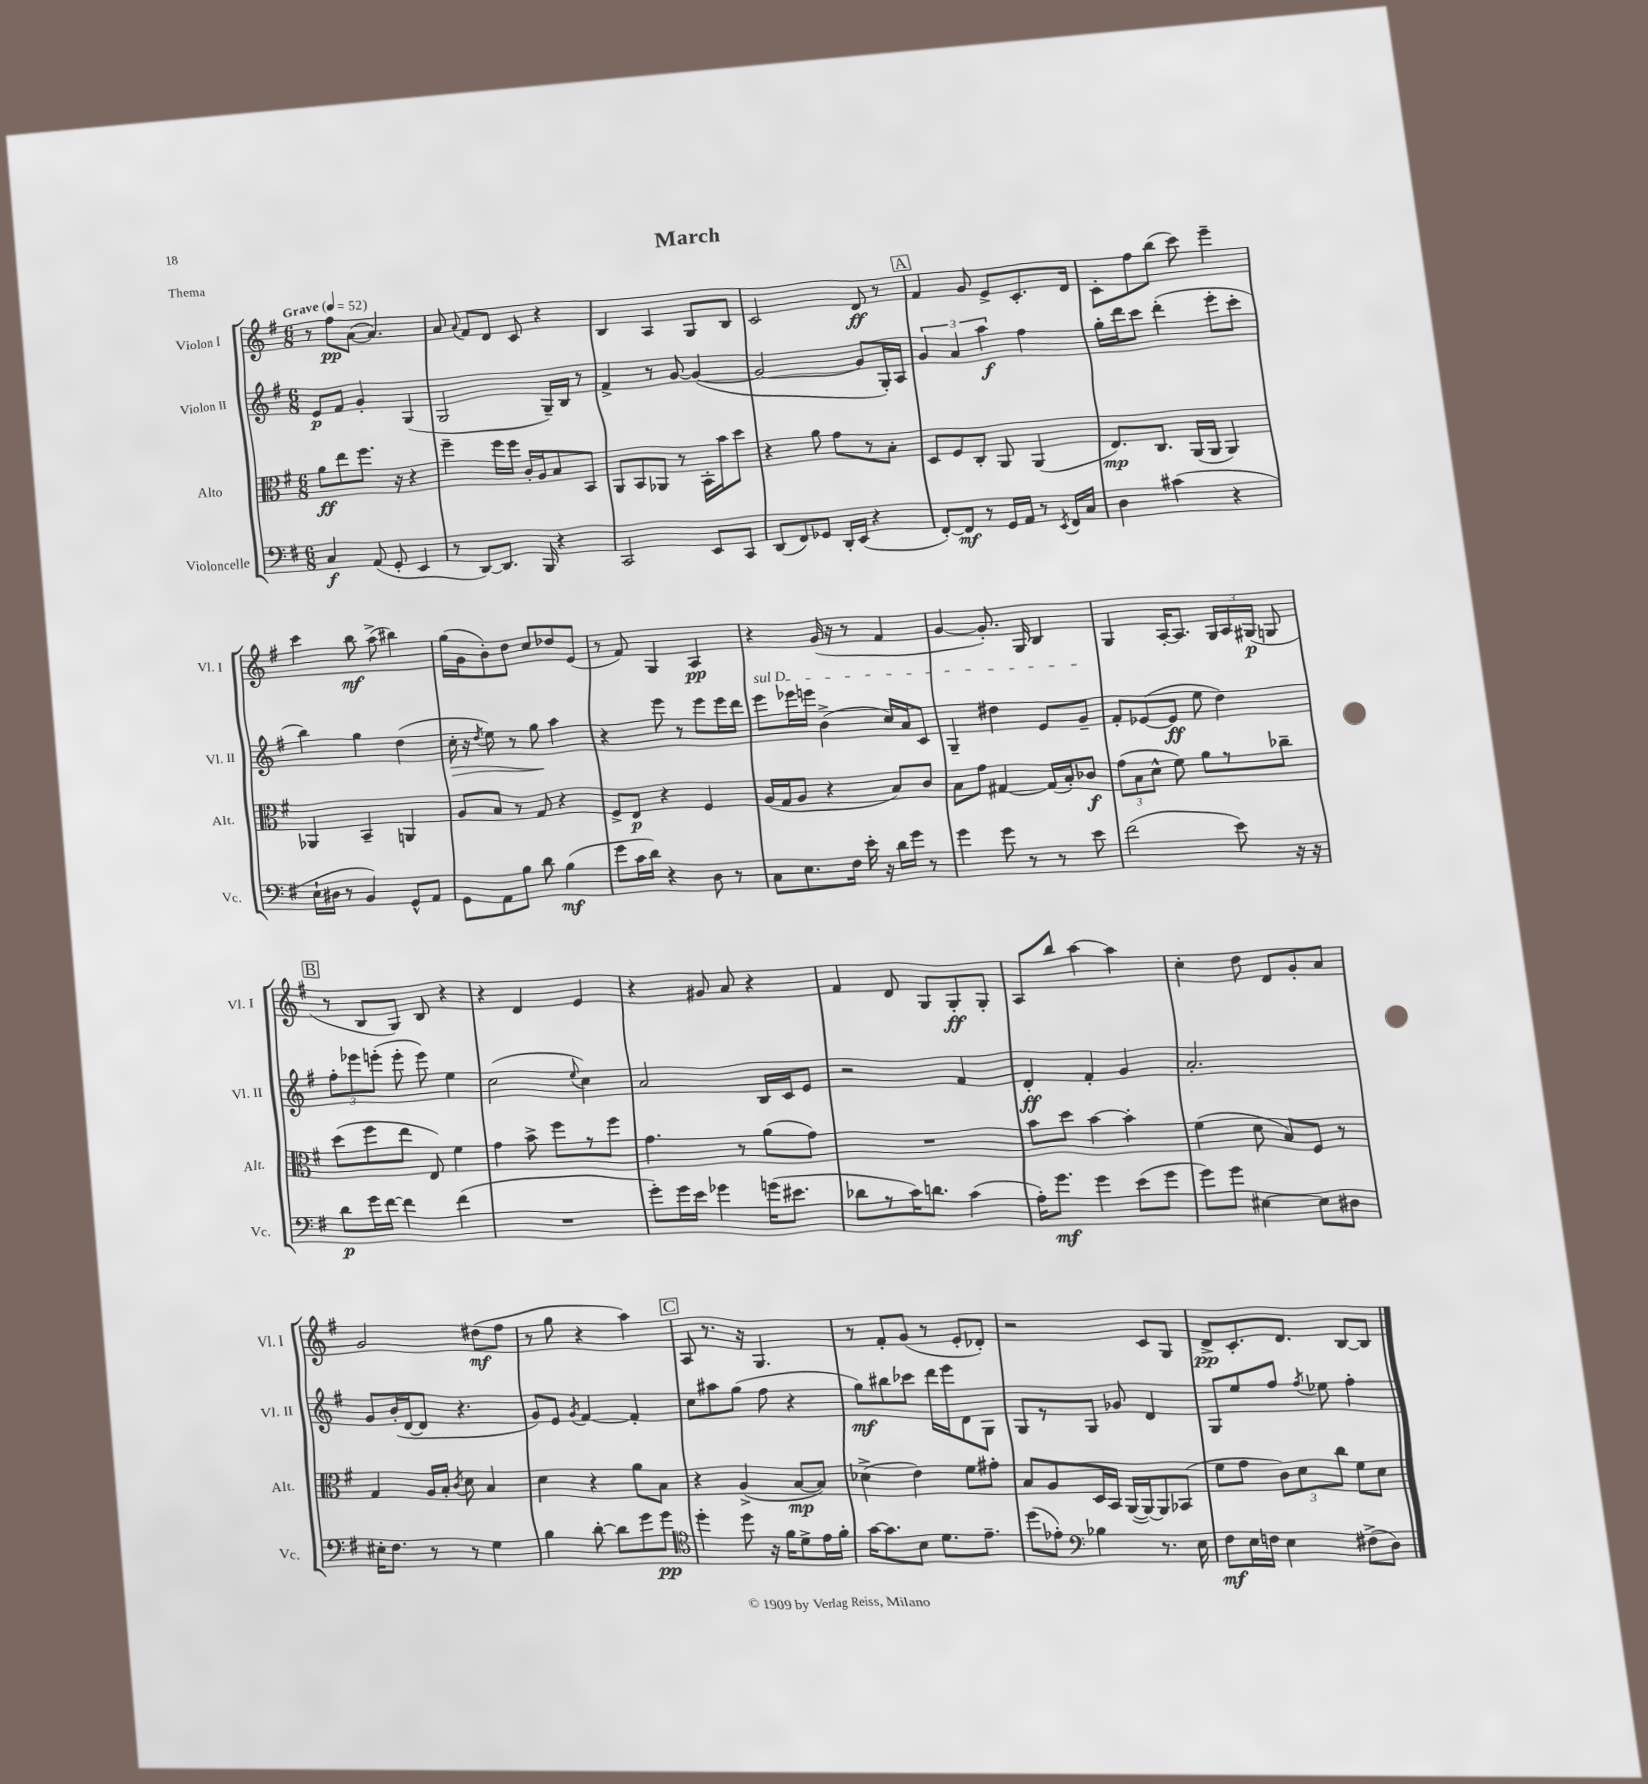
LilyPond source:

\header { title = "March" piece = "Thema" }
<<
\new StaffGroup <<
\new Staff = "s0" \with { instrumentName = "Violon I" shortInstrumentName = "Vl. I" } {
    \clef treble \key g \major \numericTimeSignature \time 6/8 \tempo "Grave" 4 = 52
    \autoBeamOff r8 fis''8[\pp a'8]~( a'4.) |
    a'8 \appoggiatura { a'8 } fis'8[ d'8] c'8 r4 |
    b4 a4 g8[ b8] |
    c'2 d'8\ff r8 |
    \mark \markup { \box "A" } fis'4 g'8 e'8[-> c'8.-. d'16] |
    c'8[-. fis''8 b''8]( c'''8) e'''4-- |
    c'''4 b''8\mf a''8->( bis''4) |
    g''16[( g'16 b'8-.) d''8] c''8[ des''8 e'8]( |
    r8 fis'8) g4 a4\pp |
    r4 g'16( r16 r8 fis'4 |
    g'4~ g'8.-.) g16 b4 |
    g4 a16[~-. a8.] \tuplet 3/2 { g16[ a16 gis16]\p( } g8 |
    \mark \markup { \box "B" } r8 b8[ g8]) b8 r4 |
    r4 d'4 e'4 |
    r4 gis'8 a'8 r4 |
    fis'4 d'8 g8[ g8-.\ff g8]-. |
    a8[ b''8] a''4~ a''4 |
    c''4-. d''8 d'8[ g'8-. a'8] |
    g'2 dis''8[\mf( fis''8] |
    r8 g''8 r4 a''4) |
    \mark \markup { \box "C" } a8 r8. r16 g4. |
    r8 fis'8[-. g'8]( r8 e'8[-. des'8]-.) |
    r2 c'8[ g8] |
    d'8[->\pp c'8.-. d'8.] b8[~ b8] \bar "|." |
}
\new Staff = "s1" \with { instrumentName = "Violon II" shortInstrumentName = "Vl. II" } {
    \clef treble \key g \major \numericTimeSignature \time 6/8
    \autoBeamOff e'8[\p fis'8] g'4-. g4( |
    g2 g16[--) b16] r8 |
    fis'4-> r8 g'8~ g'4~( |
    g'2~ g'8[ g16-.) a16] |
    \mark \markup { \box "A" } \tuplet 3/2 { g'4 a'4 a''4\f } fis''4 |
    g''16[-. d'''16 c'''8] d'''4-.( e'''8[-. c'''8]-. |
    b''4) g''4 d''4( |
    c''16-.\> r16 \acciaccatura { d''8 } e''8) r8 g''8\! a''4 |
    r4 e'''8 r8 e'''8[ e'''16 d'''16] |
    \once \override TextSpanner.bound-details.left.text = \markup { \italic "sul D" } e'''8[\startTextSpan ees'''16 e'''16] b'4->( c''16[) a'16 c'8] |
    g4-- dis''4 e'8[ g'8]--\stopTextSpan |
    fis'8[-. ees'8~( ees'8]\ff e''8 d''4) |
    \mark \markup { \box "B" } \tuplet 3/2 { fis''8[-. ees'''8 e'''8]-.( } e'''8-. e'''8) e''4 |
    c''2( \appoggiatura { e''8 } c''4) |
    a'2 b16[ c'16 e'8] |
    r2 fis'4 |
    d'4-.\ff fis'4-. g'4 |
    a'2.-. |
    g'8[ b'16-.( d'16~ d'8] r4. |
    g'8[) e'8] \acciaccatura { g'8 } fis'4~ fis'4-. |
    \mark \markup { \box "C" } c''8[ ais''8 g''8]( fis''8 r4 |
    g''8[\mf) bis''8 ces'''8] d'''16[ e'''16 d'8 g8] |
    g8[ r8 g8] ges'8 d'4 |
    g8[ e''8 fis''8] \acciaccatura { fis''8 } ees''8 fis''4-. \bar "|." |
}
\new Staff = "s2" \with { instrumentName = "Alto" shortInstrumentName = "Alt." } {
    \clef alto \key g \major \numericTimeSignature \time 6/8
    \autoBeamOff a'8[\ff e''8 fis''8.] r16 r4 |
    fis''4-- fis''16[ fis''16] c'16[-. a16 b8 b,8] |
    a,8[ b,8 aes,8] r8 b,16[-. b'16 d''8] |
    r4 a'8 g'8[ r8 b8]-. |
    \mark \markup { \box "A" } d8[ fis8 c8]-. a,8 a,4( |
    e8.[\mp) c8.] a,16[( a,16] a,4) |
    aes,4 b,4-- a,4 |
    a8[ b8] r8 g8 r4 |
    fis8[-> e8]\p r4 fis4 |
    a16[( g16 a8] r4 b8[) c'8] |
    b8[ g'8] gis4~ gis16[( b16-.) ces'8]\f |
    \tuplet 3/2 { g'8[( b8 d'8]-^ } fis'8) a'8[ r8 ces''8]-- |
    \mark \markup { \box "B" } d''8[( fis''8 e''8] e8) fis'4 |
    g'4 b'8-> fis''8[ r8 fis''8] |
    g'4. r8 a'8[( g'8]) |
    R2. |
    b'8[ d''8] b'4~ b'4-. |
    fis'4( d'8 b8[) fis8] r8 |
    g4 a16[ b16]-. \acciaccatura { c'8 } d'8 b4 |
    d'4 r4 a'8[ b8] |
    \mark \markup { \box "C" } r4 a4->( b8[~\mp b8]) |
    des'4->( e'4) fis'8[ gis'8]-. |
    b8[ a8 d16 b,16] a,16[~( a,16~) a,8 bes,8]( |
    fis'8[ g'8] \tuplet 3/2 { c'8[) d'8 c''8] } fis'8[ d'8] \bar "|." |
}
\new Staff = "s3" \with { instrumentName = "Violoncelle" shortInstrumentName = "Vc." } {
    \clef bass \key g \major \numericTimeSignature \time 6/8
    \autoBeamOff c4\f a,8( g,8-. e,4 |
    r8 d,8[~) d,8.] b,,16 r4 |
    c,2 e,8[ c,8] |
    d,8[( fis,8) ges,8] d,16[-. e,16]( r4 |
    \mark \markup { \box "A" } fis,8[~-.) fis,8]\mf r8 g,16[ a,16] r8 \acciaccatura { e,8 } fis,16[ c16] |
    d4 cis'4( r4 |
    e16[-! dis16] r8 b,4) g,8[-^ a,8] |
    g,8[ a,8 b8] d'8 b4\mf( |
    g'8[ c'16 d'16]) r4 d8 r8 |
    c8[ e8. fis16] e'16-. r16 d'16[ g'16] r8 |
    g'4 g'8 r8 r8 e'8 |
    fis'2( e'8) r16 r16 |
    \mark \markup { \box "B" } d'8[\p g'16 fis'16]~ fis'4 fis'4( |
    R2. |
    g'8[-.) g'16 e'16] ges'4 g'16[( eis'8.] |
    des'8[ r8 c'16) d'8.] c'4( |
    a16[-.) g'8.]\mf g'4 e'8[( g'8] |
    g'8[) g'8] eis4~ eis8[ dis8] |
    eis16[-. fis8.] r8 r8 g4 |
    b4 d'8~-. d'8[ g'8 g'8]\pp |
    \mark \markup { \box "C" } \clef tenor d''4-. d''8 r16 fis'16[ d'8-> e'16 fis'16]-. |
    g'16[~ g'8. b8] d'8.[ e'8.]-- |
    d''8[( ees'8]-.) \clef bass bes4 r8. e16 |
    fis8[\mf e16 f16] e4 fis8[->( d8]) \bar "|." |
}
>>
>>
\layout { \context { \Score \remove "Bar_number_engraver" } }
